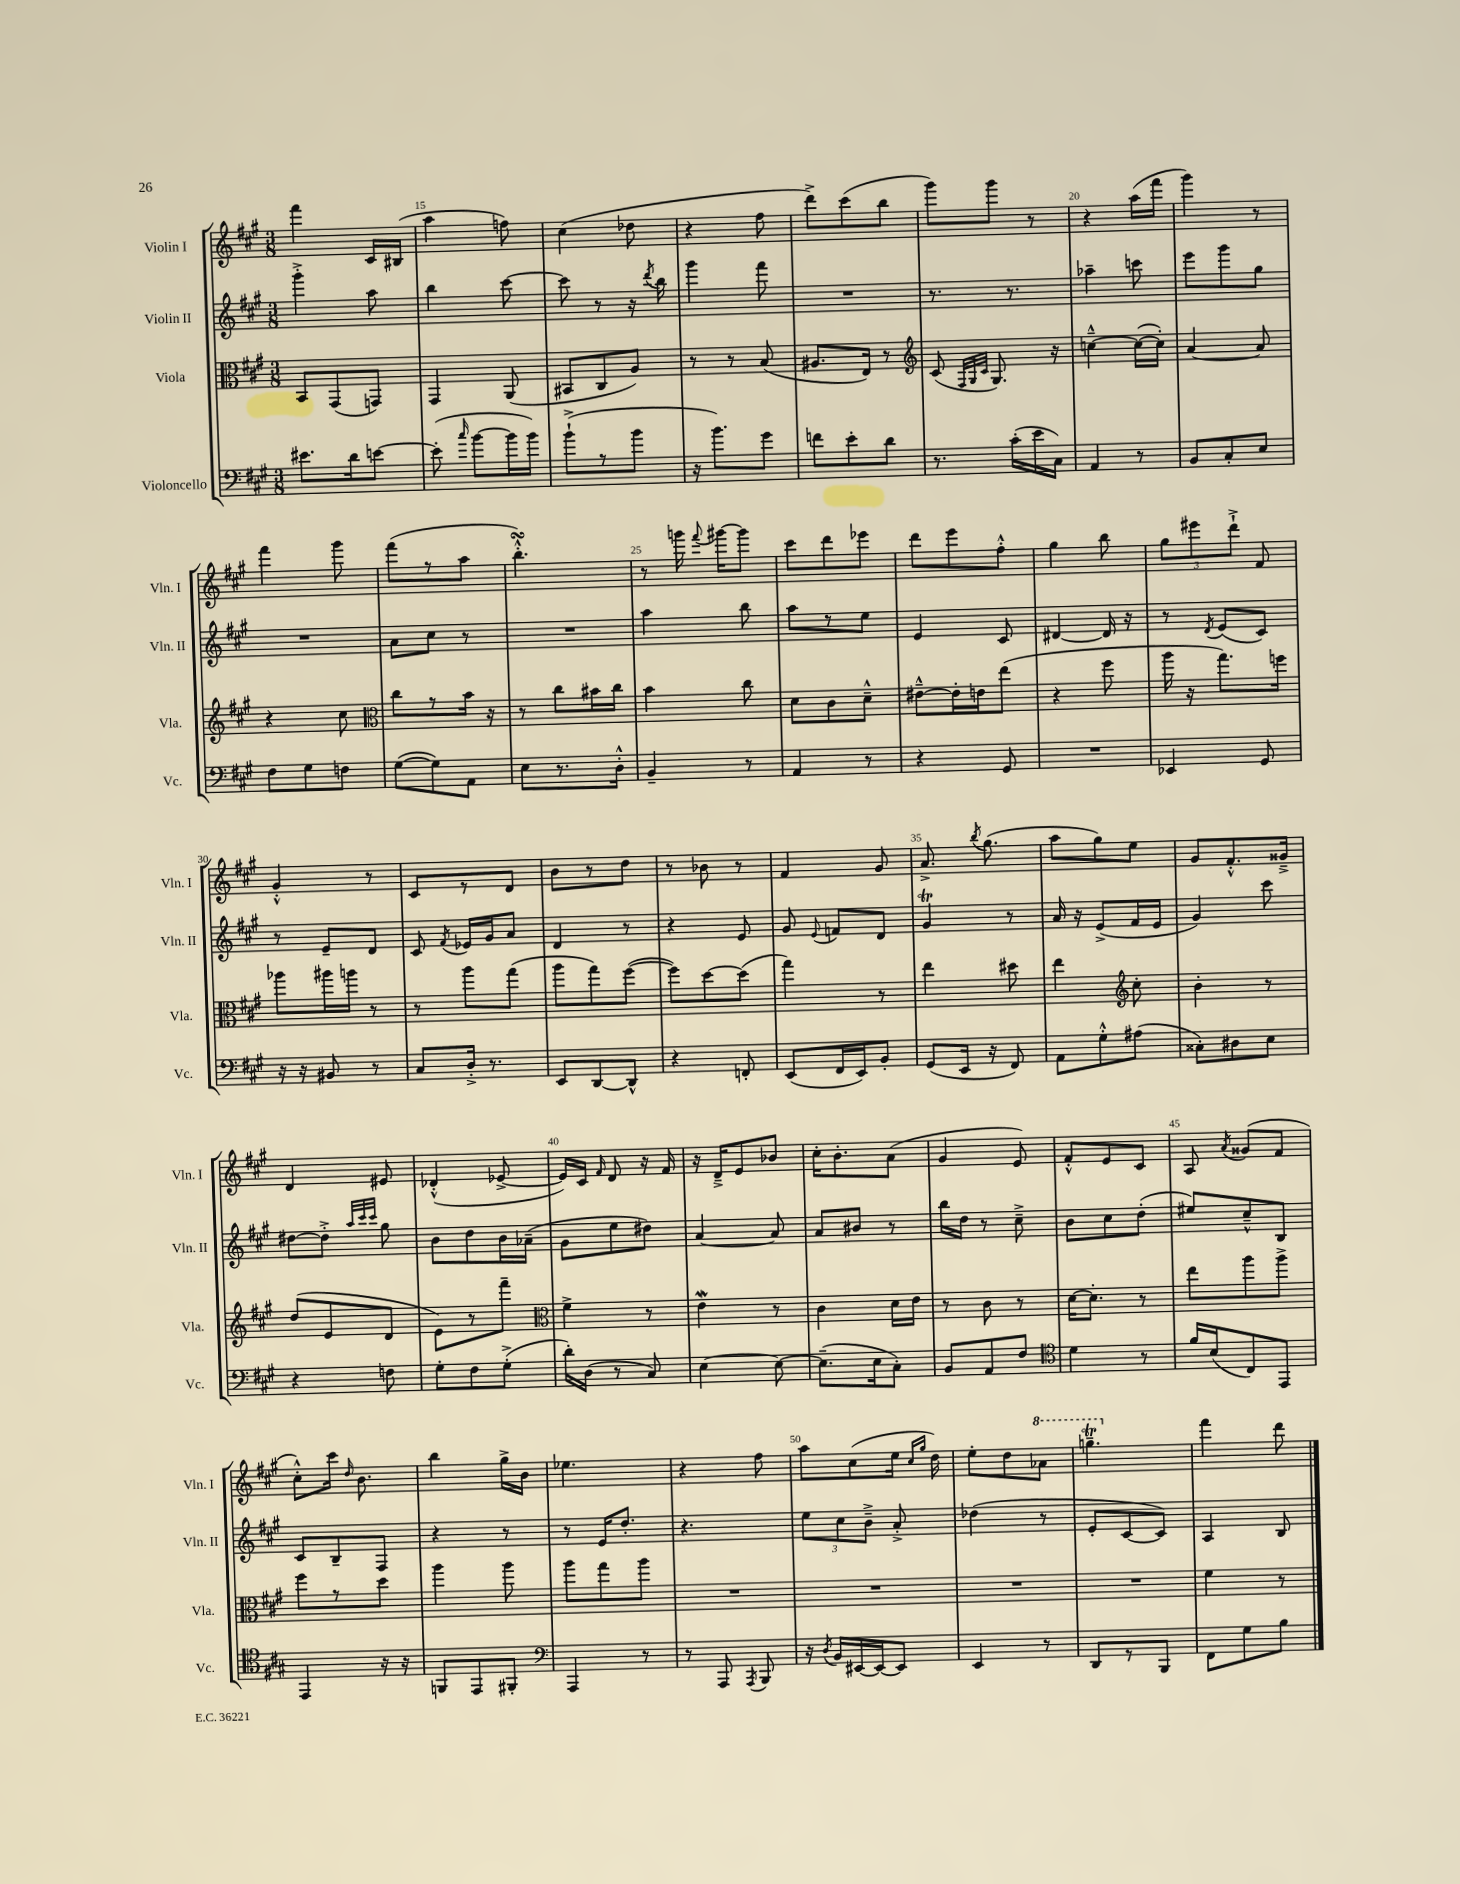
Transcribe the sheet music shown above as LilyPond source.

<<
\new StaffGroup <<
\new Staff = "s0" \with { instrumentName = "Violin I" shortInstrumentName = "Vln. I" } {
    \clef treble \key a \major \numericTimeSignature \time 3/8
    \autoBeamOff fis'''4 cis'16[ bis16]( |
    a''4 f''8) |
    cis''4( des''8 |
    r4 fis''8 |
    d'''8[->) cis'''8( b''8] |
    gis'''8[) gis'''8] r8 |
    r4 a''16[( fis'''16] |
    gis'''4) r8 |
    fis'''4 gis'''8 |
    fis'''8[( r8 a''8] |
    b''4.-.-^\turn) |
    r8 g'''16 \appoggiatura { fis'''8 } gis'''16[~ gis'''8] |
    cis'''8[ d'''8 ees'''8] |
    d'''8[ e'''8 fis''8]-.-^ |
    gis''4 b''8 |
    \tuplet 3/2 { gis''8[ eis'''8 d'''8]-!-> } fis'8 |
    gis'4-.-^ r8 |
    cis'8[ r8 d'8] |
    b'8[ r8 d''8] |
    r8 bes'8 r8 |
    fis'4 gis'8 |
    a'8.-> \acciaccatura { b''8 } gis''8.( |
    a''8[ gis''8) e''8] |
    gis'8[ fis'8.-.-^ gisis'16]---> |
    d'4 eis'8 |
    des'4-.-^( ees'8~-> |
    ees'16[) cis'16] \grace { fis'16 } d'8 r16 fis'16 |
    r16 d'16[---> e'8 bes'8] |
    cis''16[-. b'8.-. a'8]( |
    gis'4 e'8) |
    fis'8[-.-^ e'8 cis'8] |
    a8 \acciaccatura { a'8 } gisis'8[( fis'8] |
    cis''8[-.-^) cis'''16] \grace { d''16 } b'8. |
    b''4 gis''16[-> b'16] |
    ees''4. |
    r4 fis''8 |
    a''8[ cis''8( e''16] \grace { cis''16[ gis''16] } d''16) |
    e''8[-. d''8 \ottava #1 aes''8] |
    g'''4.--\trill \ottava #0 |
    fis'''4 d'''8 \bar "|." |
}
\new Staff = "s1" \with { instrumentName = "Violin II" shortInstrumentName = "Vln. II" } {
    \clef treble \key a \major \numericTimeSignature \time 3/8
    \autoBeamOff gis'''4-.-> a''8 |
    b''4 cis'''8~ |
    cis'''8 r8 r16 \acciaccatura { d'''8 } b''16 |
    gis'''4 fis'''8 |
    R4. |
    r8. r8. |
    aes''4-- c'''8 |
    e'''8[ gis'''8 gis''8] |
    R4. |
    a'8[ cis''8] r8 |
    R4. |
    a''4 b''8 |
    a''8[ r8 e''8] |
    e'4 cis'8 |
    dis'4~ dis'16 r16 |
    r8 \acciaccatura { d'8 } e'8[( cis'8]) |
    r8 e'8[-- d'8] |
    cis'8 \acciaccatura { fis'8 } ees'16[ gis'16 a'8] |
    d'4 r8 |
    r4 e'8 |
    gis'8 \appoggiatura { e'8 } f'8[ d'8] |
    gis'4\trill r8 |
    a'16 r16 e'8[->( fis'16 e'16] |
    gis'4) cis'''8 |
    dis''8[~ dis''8]-.-> \grace { a''32[ cis'''32 cis'''32] } gis''8 |
    b'8[ d''8 b'16 aes'16]--( |
    gis'8[ e''8 dis''8]) |
    a'4~ a'8 |
    a'8[ bis'8] r8 |
    b''16[ d''16] r8 cis''8---> |
    b'8[ cis''8 d''8]-.( |
    eis''8[) cis''8---^ b8] |
    cis'8[ b8-- fis8] |
    r4 r8 |
    r8 e'16[ d''8.]-. |
    r4. |
    \tuplet 3/2 { e''8[ cis''8 b'8]---> } a'8-.-> |
    des''4( r8 |
    e'8[-. cis'8~ cis'8]) |
    a4 b8 \bar "|." |
}
\new Staff = "s2" \with { instrumentName = "Viola" shortInstrumentName = "Vla." } {
    \clef alto \key a \major \numericTimeSignature \time 3/8
    \autoBeamOff b,8[ gis,8( g,8]) |
    gis,4 a,8( |
    bis,8[ cis8 a8]) |
    r8 r8 b8( |
    ais8.[ e16]) r8 |
    \clef treble cis'8( \grace { fis32[ gis32 cis'32] } gis8.) r16 |
    c''4~---^ c''16[~( c''16]-.) |
    a'4~ a'8 |
    r4 cis''8 |
    \clef alto cis''8[ r8 b'16] r16 |
    r8 cis''8[ bis'16 cis''16] |
    b'4 cis''8 |
    d'8[ cis'8 d'8]---^ |
    eis'8[~---^ eis'16-. e'16 e''8]( |
    r4 fis''8 |
    a''16 r16 gis''8.[) f''16] |
    aes''8[ ais''16 a''16] r8 |
    r8 a''8[ gis''8]( |
    a''8[ gis''8) fis''8]~( |
    fis''8[) d''8~ d''8]( |
    gis''4) r8 |
    e''4 dis''8 |
    e''4 \clef treble cis''8-. |
    b'4-. r8 |
    d''8[( e'8 d'8] |
    e'8[) r8 fis'''8]-- |
    \clef alto fis'4-> r8 |
    e'4\mordent r8 |
    cis'4 d'16[ e'16] |
    r8 cis'8 r8 |
    d'16[~ d'8.]-. r8 |
    e''8[ a''8 a''8]-> |
    fis''8[ r8 d''8] |
    a''4 a''8 |
    a''8[ gis''8 a''8] |
    R4. |
    R4. |
    R4. |
    R4. |
    fis'4 r8 \bar "|." |
}
\new Staff = "s3" \with { instrumentName = "Violoncello" shortInstrumentName = "Vc." } {
    \clef bass \key a \major \numericTimeSignature \time 3/8
    \autoBeamOff eis'8.[ d'16 e'8]~ |
    e'8-.( \grace { cis''16 } b'8[~ b'16 b'16]) |
    b'8[-!->( r8 b'8] |
    r16 b'8.[) gis'8] |
    f'8[ e'8-. d'8] |
    r8. cis'16[-.( e'16 cis16]) |
    a,4 r8 |
    b,8[ cis8-. e8] |
    fis8[ gis8 f8] |
    gis8[~( gis8) a,8] |
    e8[ r8. d16]-.-^ |
    b,4-- r8 |
    a,4 r8 |
    r4 gis,8 |
    R4. |
    ees,4 gis,8 |
    r16 r16 bis,8 r8 |
    cis8[ d16]-.-> r8. |
    e,8[ d,8~ d,8]-^ |
    r4 f,8-. |
    e,8[( fis,16 e,16) b,8]-. |
    gis,8[( e,16] r16 fis,8) |
    a,8[ gis8-.-^ ais8]( |
    cisis8[-.) dis8 e8] |
    r4 f8 |
    gis8[-. fis8 gis8]-.->( |
    d'16[-.) d16]( r8 cis8) |
    e4~ e8~ |
    e8.[--( e16 cis8]-.) |
    b,8[ a,8 fis8] |
    \clef tenor d'4 r8 |
    fis'16[ b16( cis8) e,8] |
    e,4 r16 r16 |
    f,8[ e,8 fis,8]-. |
    \clef bass a,,4 r8 |
    r8 a,,8 \acciaccatura { a,,8 } b,,8 |
    r16 \acciaccatura { d8 } b,16[ eis,16~ eis,16~ eis,8] |
    e,4 r8 |
    d,8[ r8 b,,8] |
    fis,8[ gis8 b8] \bar "|." |
}
>>
>>
\layout { \context { \Score currentBarNumber = #14 \override BarNumber.break-visibility = ##(#f #t #t) barNumberVisibility = #(every-nth-bar-number-visible 5) } }
